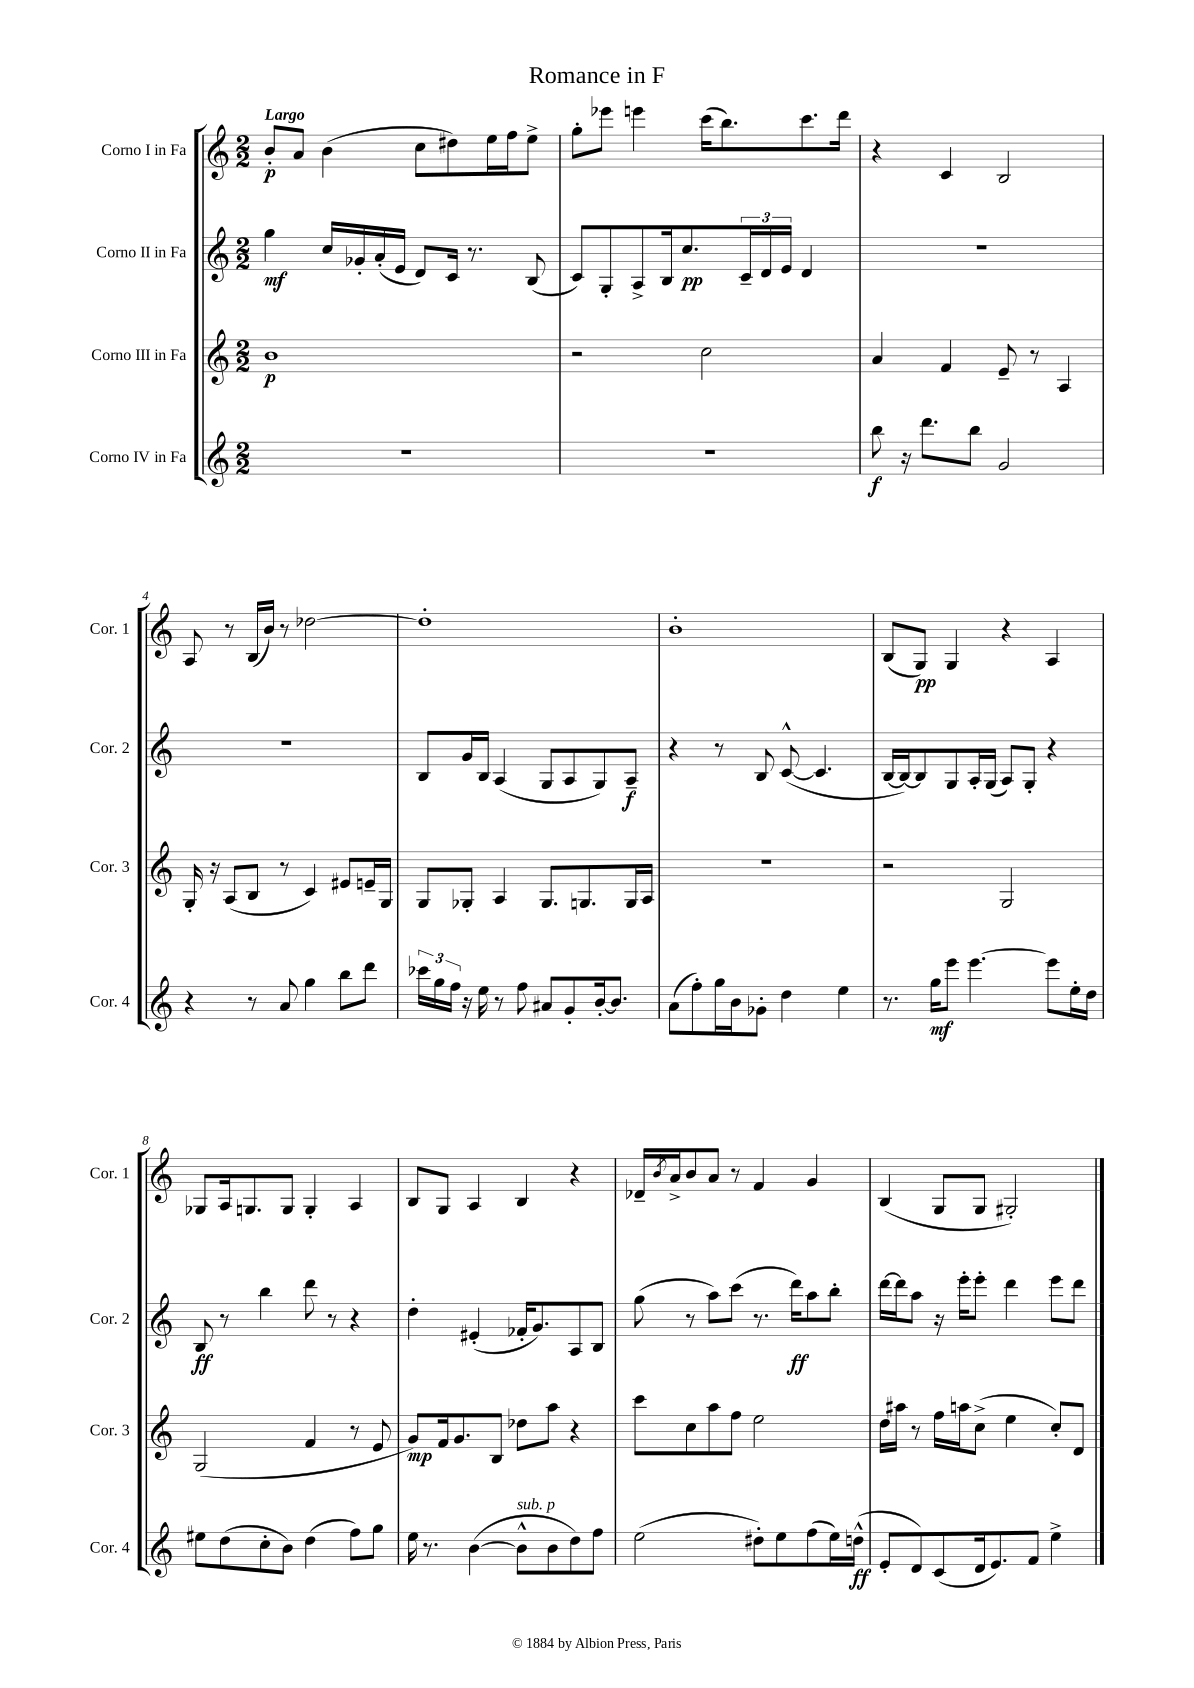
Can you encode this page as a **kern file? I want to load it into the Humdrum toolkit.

**kern	**dynam	**kern	**dynam	**kern	**dynam	**kern	**dynam
*part4	*part4	*part3	*part3	*part2	*part2	*part1	*part1
*staff4	*staff4	*staff3	*staff3	*staff2	*staff2	*staff1	*staff1
*I"Corno IV in Fa	*	*I"Corno III in Fa	*	*I"Corno II in Fa	*	*I"Corno I in Fa	*
*I'Cor. 4	*	*I'Cor. 3	*	*I'Cor. 2	*	*I'Cor. 1	*
*clefG2	*	*clefG2	*	*clefG2	*	*clefG2	*
*k[]	*	*k[]	*	*k[]	*	*k[]	*
*M2/2	*	*M2/2	*	*M2/2	*	*M2/2	*
=1	=1	=1	=1	=1	=1	=1	=1
!	!	!	!	!	!	!LO:TX:a:B:t=Largo	!
1r	.	1b	p	4gg\	mf	8b'/L	p
.	.	.	.	.	.	8a/J	.
.	.	.	.	16cc/LL	.	(4b\	.
.	.	.	.	16g-X'/	.	.	.
.	.	.	.	(16a'/	.	.	.
.	.	.	.	16e/JJ	.	.	.
.	.	.	.	8d/L)	.	8cc\L	.
.	.	.	.	16c/Jk	.	8dd#X\)	.
.	.	.	.	8.r	.	.	.
.	.	.	.	.	.	16ee\L	.
.	.	.	.	.	.	16ff\J	.
.	.	.	.	(8B/	.	8ee^\J	.
=2	=2	=2	=2	=2	=2	=2	=2
1r	.	2r	.	8c/L)	.	8gg'\L	.
.	.	.	.	8G'/	.	8eee-X\J	.
.	.	.	.	8A^/	.	4eeen\	.
.	.	.	.	16B/k	.	.	.
.	.	.	.	8.cc/	pp	.	.
.	.	2cc\	.	.	.	(16ccc\KL	.
.	.	.	.	.	.	8.bb\)	.
.	.	.	.	24c~/L	.	.	.
.	.	.	.	24d/	.	.	.
.	.	.	.	24e/JJ	.	.	.
.	.	.	.	4d/	.	8.ccc\	.
.	.	.	.	.	.	16ddd\Jk	.
=3	=3	=3	=3	=3	=3	=3	=3
8bb\	f	4a/	.	1r	.	4r	.
16r	.	.	.	.	.	.	.
8.ddd\L	.	.	.	.	.	.	.
.	.	4f/	.	.	.	4c/	.
8bb\J	.	.	.	.	.	.	.
2g/	.	8e~/	.	.	.	2B/	.
.	.	8r	.	.	.	.	.
.	.	4A/	.	.	.	.	.
!!LO:LB:g=z
=4	=4	=4	=4	=4	=4	=4	=4
4r	.	16G'/	.	1r	.	8A/	.
.	.	16r	.	.	.	.	.
.	.	(8A/L	.	.	.	8r	.
8r	.	8B/J	.	.	.	(16B/LL	.
.	.	.	.	.	.	16b/JJ)	.
8a/	.	8r	.	.	.	8r	.
4gg\	.	4c/)	.	.	.	[2dd-X\	.
8bb\L	.	8e#X/L	.	.	.	.	.
8ddd\J	.	16en~/L	.	.	.	.	.
.	.	16G/JJ	.	.	.	.	.
=5	=5	=5	=5	=5	=5	=5	=5
24ccc-X\LL	.	8G/L	.	8B/L	.	1dd-']	.
24gg\	.	.	.	.	.	.	.
24ff\JJ	.	.	.	.	.	.	.
16r	.	8G-X'/J	.	16g/L	.	.	.
16ee\	.	.	.	16B/JJ	.	.	.
8r	.	4A/	.	(4A/	.	.	.
8ff\	.	.	.	.	.	.	.
8a#X/L	.	8.G-/L	.	8G/L	.	.	.
8g'/	.	.	.	8A/	.	.	.
.	.	8.Gn/	.	.	.	.	.
[16b'/k	.	.	.	8G/)	.	.	.
8.b/J]	.	.	.	.	.	.	.
.	.	16G/L	.	8A~/J	f	.	.
.	.	16A/JJ	.	.	.	.	.
=6	=6	=6	=6	=6	=6	=6	=6
(8a\L	.	1r	.	4r	.	1b'	.
8ff'\)	.	.	.	.	.	.	.
16gg\L	.	.	.	8r	.	.	.
16b\J	.	.	.	.	.	.	.
8g-X'\J	.	.	.	8B/	.	.	.
4dd\	.	.	.	([8c^^/	.	.	.
.	.	.	.	4.c/]	.	.	.
4ee\	.	.	.	.	.	.	.
=7	=7	=7	=7	=7	=7	=7	=7
8.r	.	2r	.	[16B/LL	.	(8B/L	.
.	.	.	.	16B/J_)	.	.	.
.	.	.	.	8B/]	.	8G/J)	pp
16gg\KL	mf	.	.	.	.	.	.
8eee\J	.	.	.	8G/	.	4G/	.
[4.eee\	.	.	.	16A'/L	.	.	.
.	.	.	.	(16G/JJ	.	.	.
.	.	2G/	.	8A/L)	.	4r	.
.	.	.	.	8G'/J	.	.	.
8eee\L]	.	.	.	4r	.	4A/	.
16ee'\L	.	.	.	.	.	.	.
16dd\JJ	.	.	.	.	.	.	.
!!LO:LB:g=z
=8	=8	=8	=8	=8	=8	=8	=8
8ee#X\L	.	(2G/	.	8B/	ff	8G-X/L	.
(8dd\	.	.	.	8r	.	16A/k	.
.	.	.	.	.	.	8.Gn/	.
8cc'\	.	.	.	4bb\	.	.	.
8b\J)	.	.	.	.	.	8G/J	.
(4dd\	.	4f/	.	8ddd\	.	4G'/	.
.	.	.	.	8r	.	.	.
8ff\L)	.	8r	.	4r	.	4A/	.
8gg\J	.	8e/	.	.	.	.	.
=9	=9	=9	=9	=9	=9	=9	=9
16ee\	.	8g/L)	mp	4dd'\	.	8B/L	.
8.r	.	.	.	.	.	.	.
.	.	16f/k	.	.	.	8G/J	.
.	.	8.g/	.	.	.	.	.
([4b\	.	.	.	(4e#X'/	.	4A/	.
.	.	8B/J	.	.	.	.	.
!LO:TX:a:i:t=sub. p	!	!	!	!	!	!	!
8b^^\L]	.	8dd-X\L	.	16f-X'/KL	.	4B/	.
.	.	.	.	8.g/)	.	.	.
8b\	.	8aa\J	.	.	.	.	.
8dd\)	.	4r	.	8A/	.	4r	.
8ff\J	.	.	.	8B/J	.	.	.
=10	=10	=10	=10	=10	=10	=10	=10
(2ee\	.	8ccc\L	.	(8gg\	.	16d-X~/LL	.
.	.	.	.	.	.	8qb/	.
.	.	.	.	.	.	16a^/J	.
.	.	8cc\	.	8r	.	8b/	.
.	.	8aa\	.	8aa\L)	.	8a/J	.
.	.	8ff\J	.	(8ccc\J	.	8r	.
8dd#X'\L)	.	2ee\	.	8.r	.	4f/	.
8ee\	.	.	.	.	.	.	.
.	.	.	.	16ddd\KL)	ff	.	.
(8ff\	.	.	.	8aa\	.	4g/	.
16ee\L)	.	.	.	8bb'\J	.	.	.
(16ddn^^\JJ	ff	.	.	.	.	.	.
=11	=11	=11	=11	=11	=11	=11	=11
8e'/L	.	16dd\LL	.	[16ddd\LL	.	(4B/	.
.	.	16aa#X\JJ	.	16ddd\J]	.	.	.
8d/)	.	8r	.	8aa\J	.	.	.
(8c/	.	16ff\LL	.	16r	.	8G/L	.
.	.	16aan\J	.	16eee'\KL	.	.	.
16d/k	.	(8cc^\J	.	8eee'\J	.	8G/J	.
8.e/)	.	.	.	.	.	.	.
.	.	4ee\	.	4ddd\	.	2G#X'/)	.
8f/J	.	.	.	.	.	.	.
4ee^\	.	8cc'/L)	.	8eee\L	.	.	.
.	.	8d/J	.	8ddd\J	.	.	.
==	==	==	==	==	==	==	==
*-	*-	*-	*-	*-	*-	*-	*-
